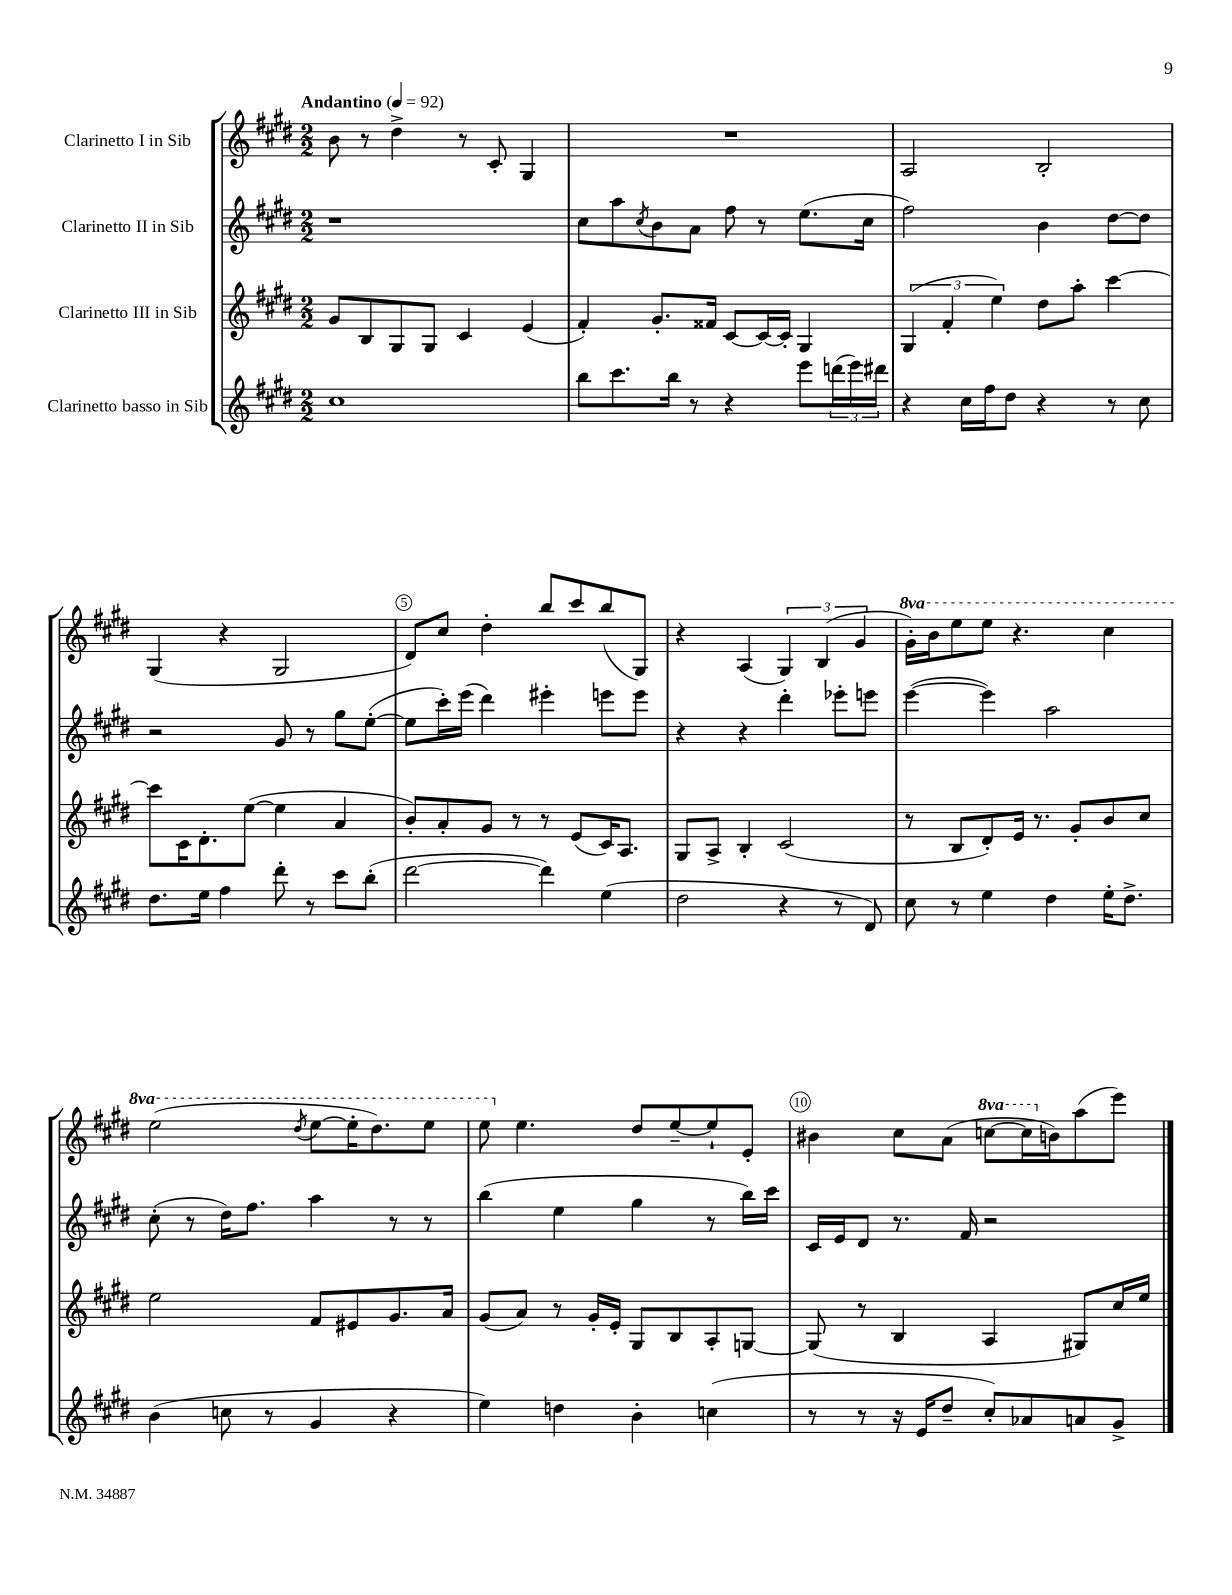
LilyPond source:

<<
\new StaffGroup <<
\new Staff = "s0" \with { instrumentName = "Clarinetto I in Sib" } {
    \clef treble \key e \major \numericTimeSignature \time 2/2 \set Staff.ottavationMarkups = #ottavation-simple-ordinals \tempo "Andantino" 4 = 92
    b'8 r8 dis''4-> r8 cis'8-. gis4 |
    R1 |
    a2 b2-. |
    gis4( r4 gis2 |
    dis'8) cis''8 dis''4-. b''8 cis'''8 b''8( gis8) |
    r4 a4( \tuplet 3/2 { gis4) b4( gis'4 } |
    \ottava #1 gis''16-.) b''16 e'''8 e'''8 r4. cis'''4 |
    e'''2( \acciaccatura { dis'''8 } e'''8~ e'''16-. dis'''8.) e'''8 |
    e'''8 \ottava #0 e''4. dis''8 e''8~-- e''8-! e'8-. |
    bis'4 cis''8 a'8( \ottava #1 c'''8~ c'''16 \ottava #0 b'16) a''8( e'''8) \bar "|." |
}
\new Staff = "s1" \with { instrumentName = "Clarinetto II in Sib" } {
    \clef treble \key e \major \numericTimeSignature \time 2/2
    r1 |
    cis''8 a''8 \acciaccatura { cis''8 } b'8 a'8 fis''8 r8 e''8.( cis''16 |
    fis''2) b'4 dis''8~ dis''8 |
    r2 gis'8 r8 gis''8 e''8~-.( |
    e''8 cis'''16-.) e'''16( dis'''4) eis'''4-. e'''8 e'''8 |
    r4 r4 dis'''4-. ees'''8-. e'''8 |
    e'''4~( e'''4) a''2 |
    cis''8-.( r8 dis''16) fis''8. a''4 r8 r8 |
    b''4( e''4 gis''4 r8 b''16) cis'''16 |
    cis'16 e'16 dis'8 r8. fis'16 r2 \bar "|." |
}
\new Staff = "s2" \with { instrumentName = "Clarinetto III in Sib" } {
    \clef treble \key e \major \numericTimeSignature \time 2/2
    gis'8 b8 gis8 gis8 cis'4 e'4( |
    fis'4-.) gis'8.-. fisis'16 cis'8~ cis'16~ cis'16-. gis4 |
    \tuplet 3/2 { gis4( fis'4-. e''4) } dis''8 a''8-. cis'''4~ |
    cis'''8 cis'16 dis'8.-. e''8~( e''4 a'4 |
    b'8-.) a'8-. gis'8 r8 r8 e'8( cis'16) a8. |
    gis8 a8-> b4-. cis'2( |
    r8 b8 dis'8-.) e'16 r8. gis'8-. b'8 cis''8 |
    e''2 fis'8 eis'8 gis'8. a'16 |
    gis'8( a'8) r8 gis'16-. e'16-. gis8 b8 a8-. g8~ |
    g8( r8 b4 a4 gis8) cis''16 e''16 \bar "|." |
}
\new Staff = "s3" \with { instrumentName = "Clarinetto basso in Sib" } {
    \clef treble \key e \major \numericTimeSignature \time 2/2
    cis''1 |
    b''8 cis'''8. b''16 r8 r4 e'''8 \tuplet 3/2 { d'''16( e'''16) dis'''16 } |
    r4 cis''16 fis''16 dis''8 r4 r8 cis''8 |
    dis''8. e''16 fis''4 dis'''8-. r8 cis'''8 b''8-.( |
    dis'''2~ dis'''4) e''4( |
    dis''2 r4 r8 dis'8) |
    cis''8 r8 e''4 dis''4 e''16-. dis''8.-> |
    b'4( c''8 r8 gis'4 r4 |
    e''4) d''4 b'4-. c''4( |
    r8 r8 r16 e'16 dis''8-- cis''8-.) aes'8 a'8 gis'8-> \bar "|." |
}
>>
>>
\layout { \context { \Score \override BarNumber.break-visibility = ##(#f #t #t) barNumberVisibility = #(every-nth-bar-number-visible 5) \override BarNumber.stencil = #(make-stencil-circler 0.1 0.3 ly:text-interface::print) } }
